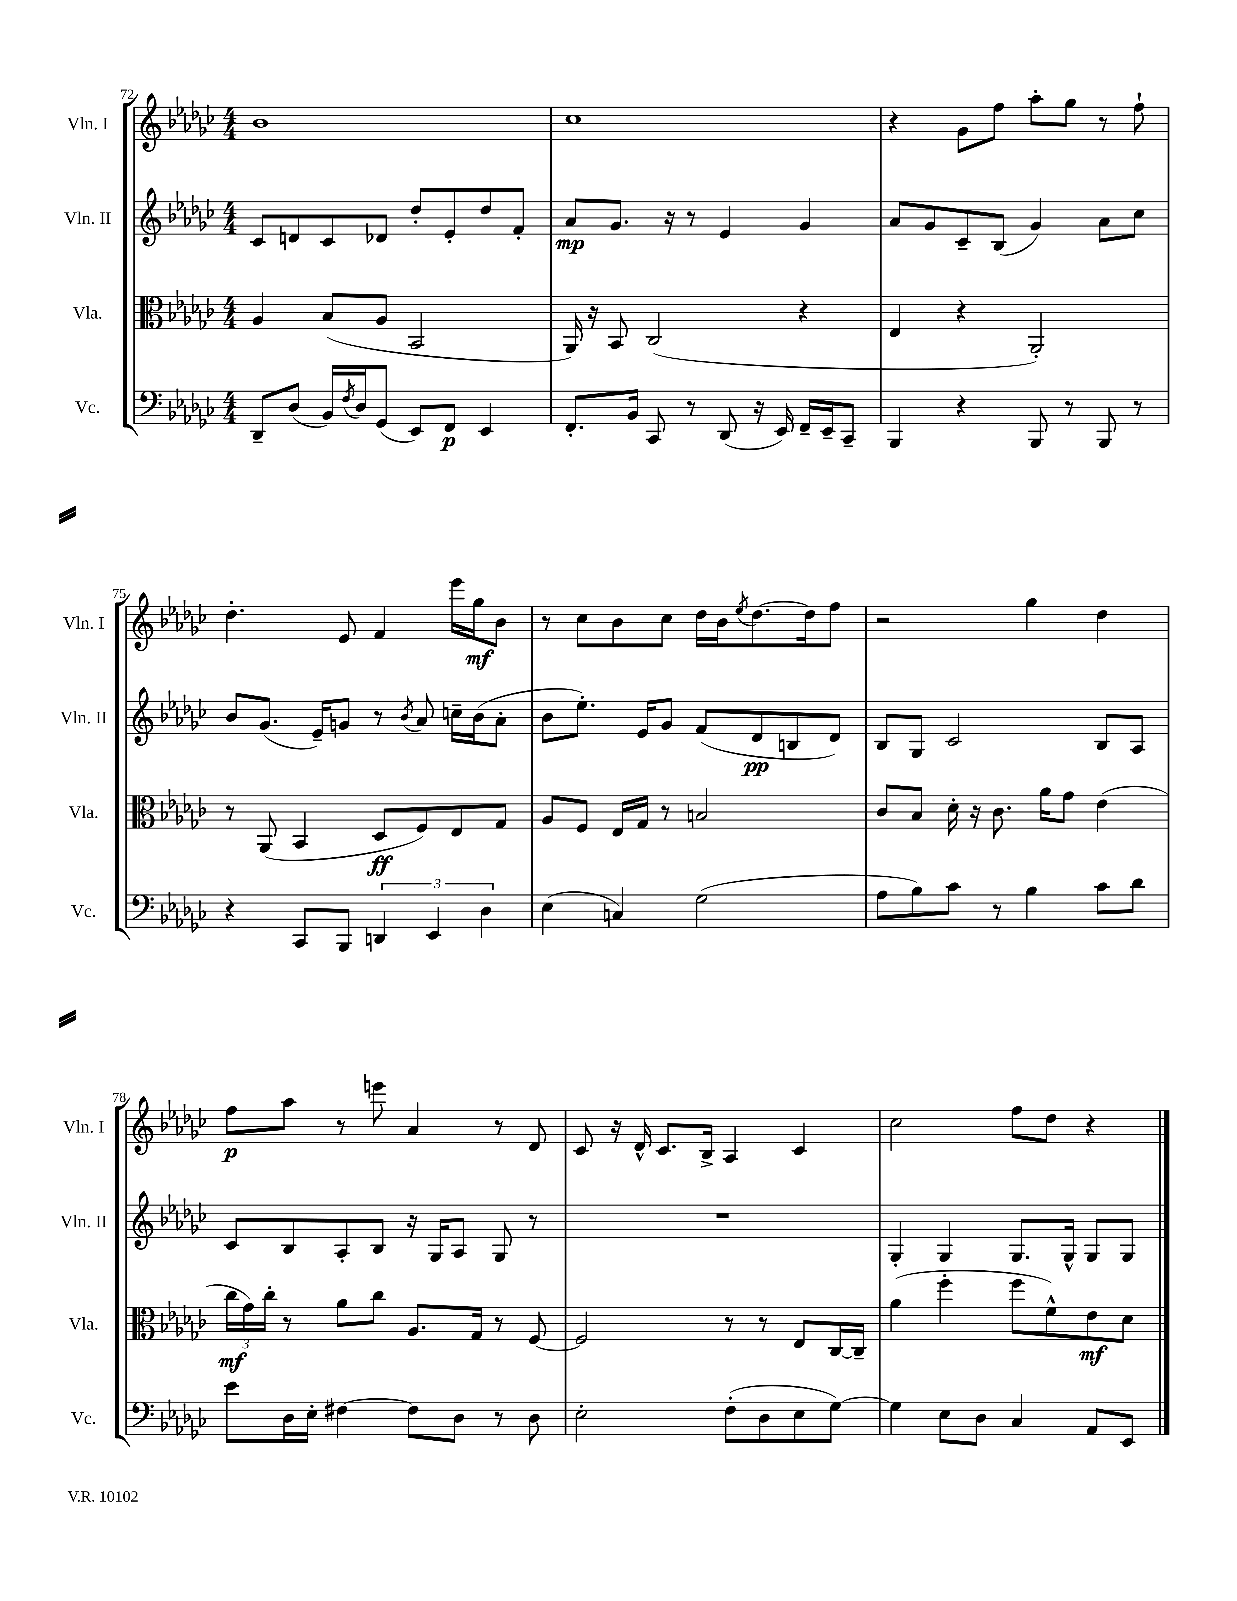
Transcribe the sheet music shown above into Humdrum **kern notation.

**kern	**kern	**kern	**kern
*staff4	*staff3	*staff2	*staff1
*clefF4	*clefC3	*clefG2	*clefG2
*k[b-e-a-d-g-c-]	*k[b-e-a-d-g-c-]	*k[b-e-a-d-g-c-]	*k[b-e-a-d-g-c-]
*M4/4	*M4/4	*M4/4	*M4/4
8DD-~/L	4A-/	8c-/L	1b-
(8D-/J	.	8d/	.
16BB-/LL)	(8B-/L	8c-/	.
8qF/	.	.	.
16D-/J	.	.	.
(8GG-/J	8A-/J	8d-/J	.
8EE-/L)	2BB-/	8dd-'/L	.
8FF/J	.	8e-'/	.
4EE-/	.	8dd-/	.
.	.	8f'/J	.
=	=	=	=
8.FF'/L	16AA-/)	8a-/L	1cc-
.	16r	.	.
.	8BB-/	8.g-/J	.
16BB-/Jk	.	.	.
8CC-/	(2C-/	.	.
.	.	16r	.
8r	.	8r	.
(8DD-/	.	4e-/	.
16r	.	.	.
16EE-/)	.	.	.
16FF~/LL	4r	4g-/	.
16EE-~/J	.	.	.
8CC-~/J	.	.	.
=	=	=	=
4BBB-/	4E-/	8a-/L	4r
.	.	8g-/	.
4r	4r	8c-~/	8g-\L
.	.	(8B-/J	8ff\J
8BBB-/	2AA-'/)	4g-/)	8aa-'\L
8r	.	.	8gg-\J
8BBB-/	.	8a-\L	8r
8r	.	8cc-\J	8ff`\
=	=	=	=
4r	8r	8b-/L	4.dd-'\
.	(8AA-/	(8.g-/J	.
8CC-/L	4BB-/	.	.
.	.	16e-~/LK)	.
8BBB-/J	.	8g/J	8e-/
6DD/	8D-/L	8r	4f/
.	.	8qb-/	.
.	8F/)	8a-/	.
6EE-/	.	.	.
.	8E-/	16cc~\LL	16eee-\LL
.	.	(16b-\J	16gg-\J
6D-\	.	.	.
.	8G-/J	8a-'\J	8b-\J
=	=	=	=
(4E-\	8A-/L	8b-\L	8r
.	8F/J	8.ee-'\J)	8cc-\L
4C/)	16E-/LL	.	8b-\
.	16G-/JJ	16e-/LK	.
.	8r	8g-/J	8cc-\J
(2G-\	2B/	(8f/L	16dd-\LL
.	.	.	16b-\J
.	.	.	8qee-/
.	.	8d-/	[8.dd-\
.	.	8B/	.
.	.	.	16dd-\]k
.	.	8d-/J)	8ff\J
=	=	=	=
8A-\L	8c-/L	8B-/L	2r
8B-\)	8B-/J	8G-/J	.
8c-\J	16d-'\	2c-/	.
.	16r	.	.
8r	8.c-\	.	.
4B-\	.	.	4gg-\
.	16a-\LK	.	.
.	8g-\J	.	.
8c-\L	(4e-\	8B-/L	4dd-\
8d-\J	.	8A-/J	.
=	=	=	=
8e-\L	24cc-\LL	8c-/L	8ff\L
.	24g-\)	.	.
.	24cc-'\JJ	.	.
16D-\L	8r	8B-/	8aa-\J
16E-'\JJ	.	.	.
[4F#\	8a-\L	8A-'/	8r
.	8cc-\J	8B-/J	8eee\
8F#\]L	8.A-/L	16r	4a-/
.	.	16G-/LK	.
8D-\J	.	8A-/J	.
.	16G-/Jk	.	.
8r	8r	8G-/	8r
8D-\	[8F/	8r	8d-/
=	=	=	=
2E-'\	2F/]	1r	8c-/
.	.	.	16r
.	.	.	16d-^^/
.	.	.	8.c-/L
.	.	.	16B-^/Jk
(8F'\L	8r	.	4A-/
8D-\	8r	.	.
8E-\	8E-/L	.	4c-/
[8G-\J)	[16C-/L	.	.
.	16C-~/]JJ	.	.
=	=	=	=
4G-\]	(4a-\	4G-'/	2cc-\
8E-\L	4ff'\	4G-/	.
8D-\J	.	.	.
4C-/	8ff\L	8.G-/L	8ff\L
.	8f^^\)	.	8dd-\J
.	.	16G-^^/Jk	.
8AA-/L	8e-\	8G-/L	4r
8EE-/J	8d-\J	8G-/J	.
==	==	==	==
*-	*-	*-	*-
